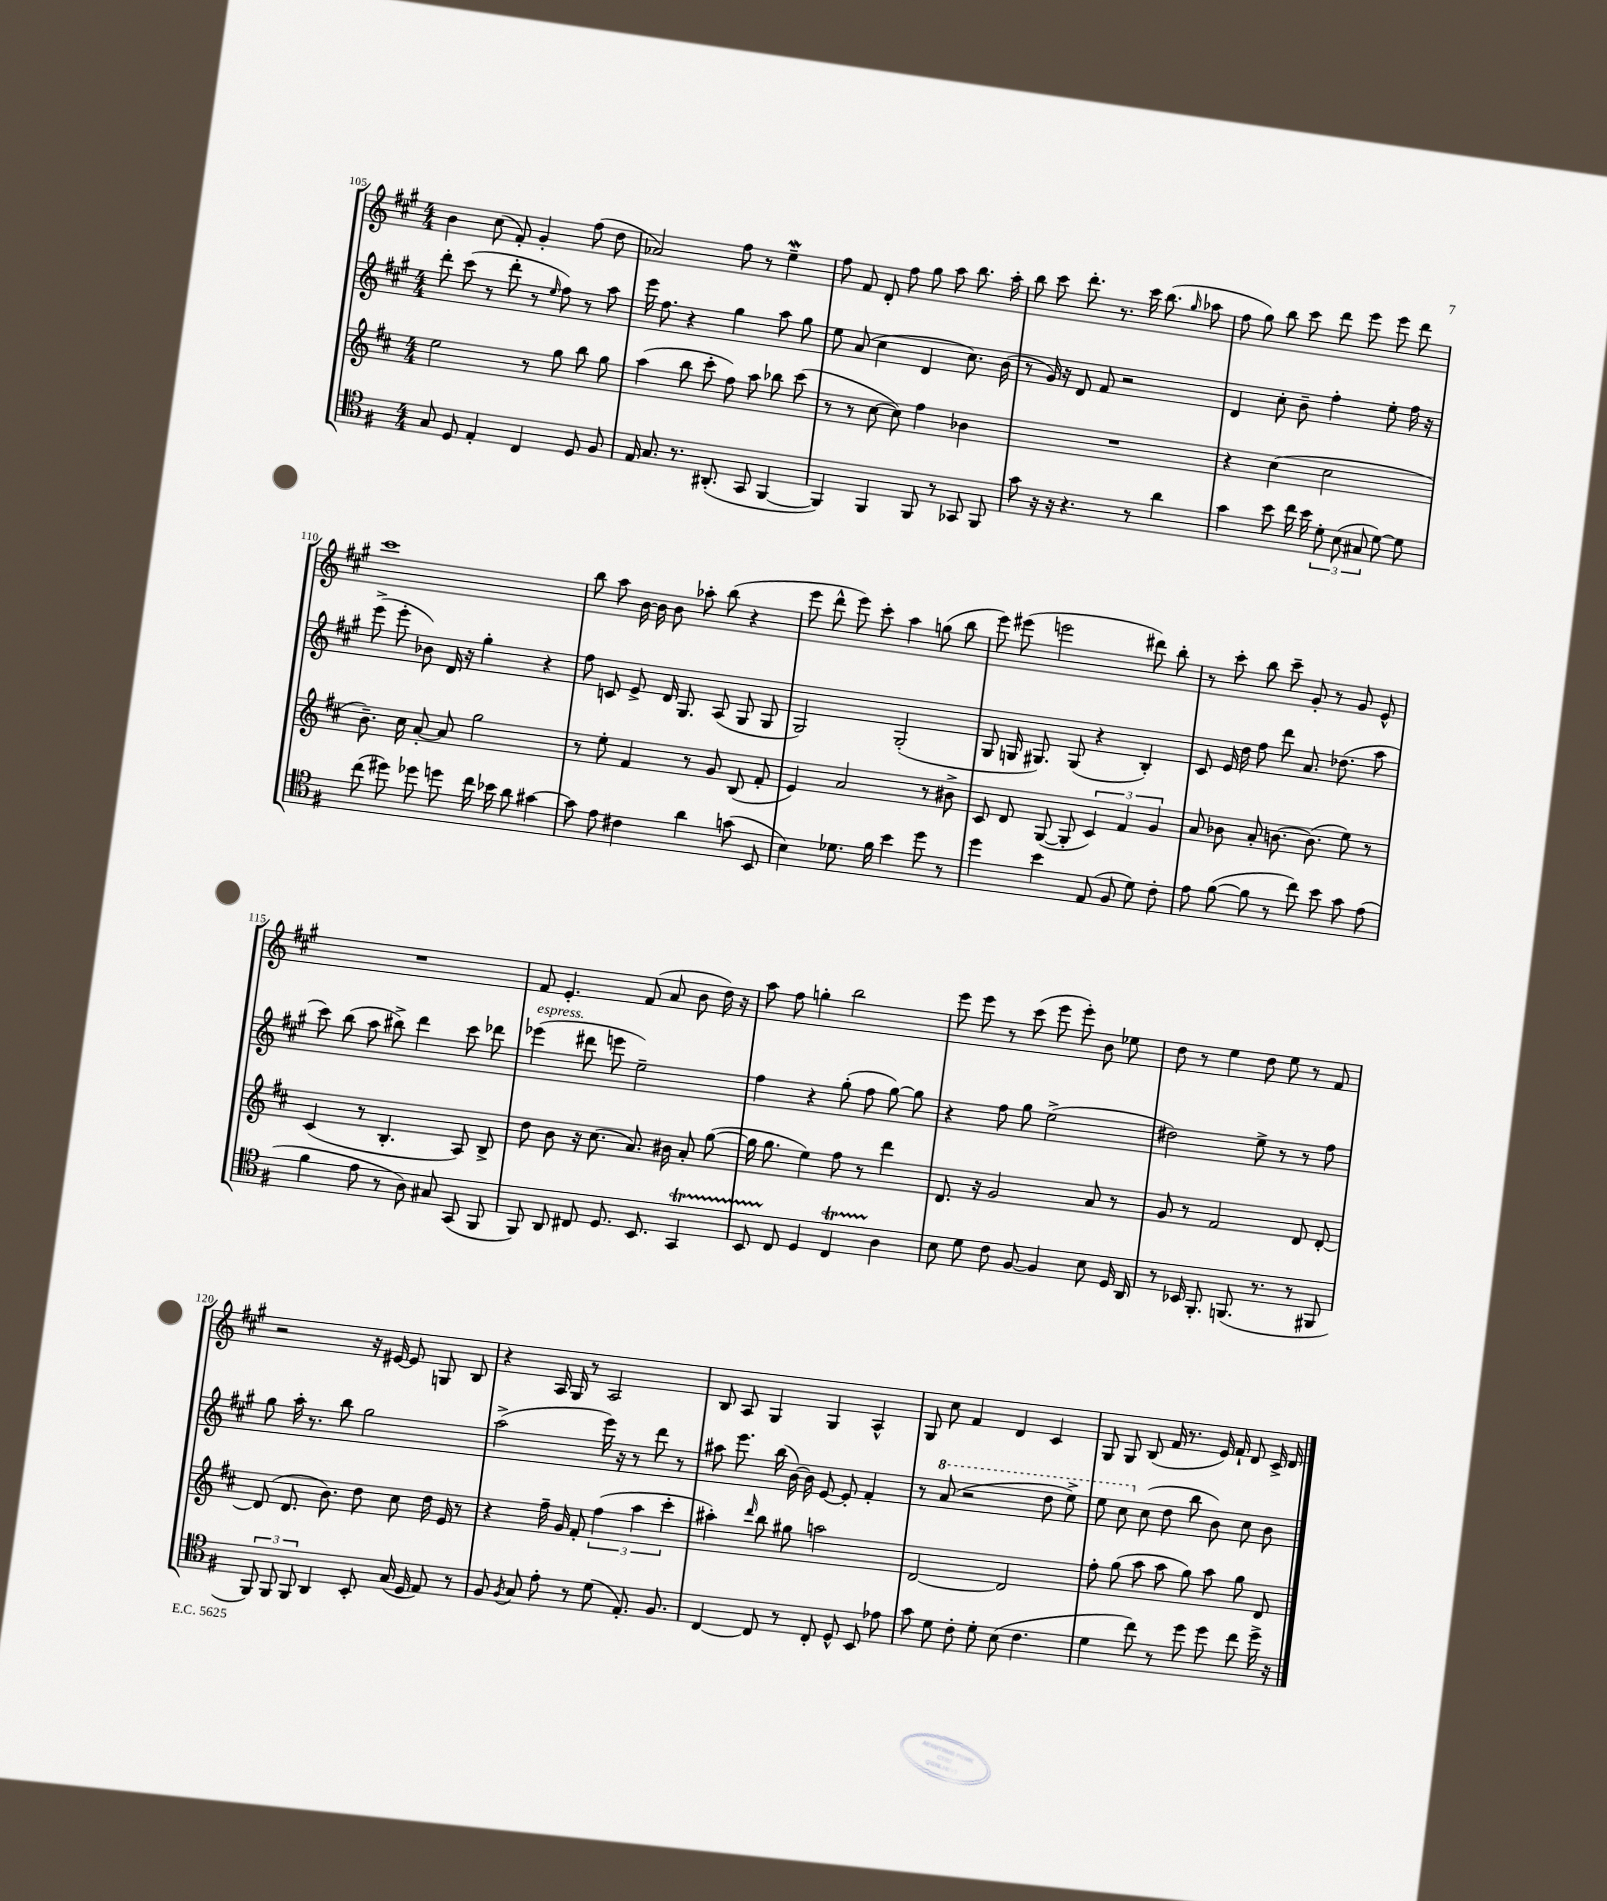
<<
\new StaffGroup <<
\new Staff = "s0" {
    \clef treble \key a \major \numericTimeSignature \time 4/4
    \autoBeamOff b'4 cis''8( fis'8-.) gis'4-. fis''8( d''8 |
    aes'2) fis''8 r8 e''4--\mordent |
    fis''8 fis'8 d'8-. fis''8 gis''8 a''8 b''8. a''16-. |
    b''8 cis'''8 d'''8.-. r8. cis'''16 b''8.( \grace { gis''16 } aes''8 |
    fis''8 gis''8) b''8 cis'''8 d'''8 e'''8 e'''8 d'''8 |
    cis'''1 |
    b''8 a''8 b'16~ b'16 b'8 aes''8-. b''8( r4 |
    e'''8 d'''8-^ e'''8) cis'''8-. a''4 g''8( b''8 |
    e'''8) eis'''8( e'''2 dis'''8) b''8-. |
    r8 cis'''8-. b''8 cis'''8-- gis'8-. r8 gis'8 e'8-^ |
    R1 |
    fis'8 e'4.-. fis'8( a'8 b'8 d''16) r16 |
    a''8 fis''8 g''4-. b''2 |
    e'''8 e'''8 r8 cis'''8( e'''8 e'''8-.) b'8 ees''8 |
    d''8 r8 e''4 d''8 e''8 r8 fis'8 |
    r2 r16 eis'16~ eis'8 g8 b8 |
    r4 a16 gis16 r8 a2 |
    b8 a8 gis4 gis4 a4-^ |
    gis8 cis''8 fis'4 d'4 cis'4 |
    gis8 gis8 b8( fis'16 r8. e'16) fis'16-! d'8 cis'16-> d'16 \bar "|." |
}
\new Staff = "s1" {
    \clef treble \key a \major \numericTimeSignature \time 4/4
    \autoBeamOff d'''8-. cis'''8( r8 d'''8-. r8 \grace { e''16 } fis''8) r8 a''8 |
    e'''16 fis''8. r4 gis''4 a''8 gis''8 |
    e''8 a'8( cis''4 d'4 cis''8.) b'16( |
    r8 gis'16) r16 d'8 fis'8 r2 |
    d'4 cis''8-. b'8-- fis''4-. e''8-. fis''16 r16 |
    e'''8->( e'''8-. bes'8) d'16 r16 gis''4-. r4 |
    fis''8 c'8 e'8-> d'16 gis8. a8( gis8 gis8 |
    gis2) gis2-.( |
    gis8 g16 gis8.) gis8( r4 b4-.) |
    cis'8 e'16 d''16 fis''8 d'''8 a'8. des''8.( a''8 |
    cis'''8) b''8( a''8 bis''8->) d'''4 cis'''8 des'''8 |
    ees'''4^\markup { \italic "espress." }( dis'''8 e'''8 e''2--) |
    fis''4 r4 gis''8-.( fis''8 gis''8~) gis''8 |
    r4 fis''8 gis''8 e''2->( |
    dis''2) e''8-> r8 r8 fis''8 |
    gis''8 a''16-. r8. b''8 gis''2 |
    a''2->( e'''16) r16 r8 d'''8 r8 |
    ais''8 e'''8. b''16( b'16~) b'16 e'8~ e'8-. fis'4-. |
    r8 \ottava #1 a''8( r2 d'''8 e'''8->) |
    e'''8 cis'''8 \ottava #0 cis''8( d''8 b''8 b'8) cis''8 b'8 \bar "|." |
}
\new Staff = "s2" {
    \clef treble \key d \major \numericTimeSignature \time 4/4
    \autoBeamOff e''2 r8 g''8 b''8 g''8 |
    a''4( b''8 cis'''8-. fis''8) a''8 bes''8 cis'''8( |
    r8 r8 cis''8~ cis''8) fis''4 bes'4 |
    R1 |
    r4 cis''4( cis''2 |
    b'8.--) cis''16 a'8~-. a'8 g''2 |
    r8 e''8-. fis'4 r8 g'8 b8( fis'8-. |
    e'4) a'2 r8 bis'8-> |
    cis'8 d'8 g8~( g8-. \tuplet 3/2 { cis'4) fis'4 g'4 } |
    a'8 bes'8 a'8-. b'8.~ b'8.( e''8) r8 |
    cis'4( r8 b4.-. a8) b8-> |
    d''8 b'8 r16 cis''8.( a'8.) bis'16 a'8-. g''8~( |
    g''16 g''8. e''4) fis''8 r8 d'''4 |
    d'8. r16 g'2 a'8 r8 |
    g'8 r8 fis'2 d'8 d'8~-. |
    d'8( d'8. b'8.) d''8 cis''8 d''16 e'16 r8 |
    r4 fis''16-- g'16 fis'8-. \tuplet 3/2 { fis''4( a''4 cis'''4-. } |
    ais''4-.) \grace { d'''16 } b''8 gis''8 a''2 |
    d'2~ d'2 |
    fis''8-. g''8( a''8 a''8 g''8) a''8 g''8 d'8 \bar "|." |
}
\new Staff = "s3" {
    \clef tenor \key g \major \numericTimeSignature \time 4/4
    \autoBeamOff g8 d8 e4-. c4 d8 fis8 |
    e16 g8. r8. ais,8.-.( g,8 fis,4~ |
    fis,4) fis,4 fis,8 r8 ges,8 fis,8 |
    g'8 r16 r16 r4. r8 a'4 |
    g'4 b'8 c''16 b'16 \tuplet 3/2 { d'8-. b8( gis8 } d'8~) d'8 |
    c''8( dis''8) des''8 d''8 c''16 bes'16 a'8 gis'4~ |
    gis'8 e'8 cis'4 a'4 g'8( b,8 |
    b4) des'8. fis'16 b'4 d''8 r8 |
    d''4 b'4 e8( fis8 d'8) c'8-. |
    e'8 fis'8~( fis'8 r8 c''8) b'8 g'8 e'8( |
    fis'4 e'8 r8 a8) gis8 g,8( fis,8 |
    fis,8) a,8 cis8 d8. b,8. g,4\startTrillSpan |
    b,8 c8\stopTrillSpan d4 c4\startTrillSpan a4\stopTrillSpan |
    b8 d'8 c'8 fis8~ fis4 b8 d16 a,16 |
    r8 bes,16 fis,8.-. f,8.( r8. r8 fis,8 |
    \tuplet 3/2 { fis,8) fis,8 fis,8 } a,4 b,8-. g16( d16 e8) r8 |
    fis8 \acciaccatura { fis8 } g8 e'8-. r8 d'8( e8.-.) fis8. |
    c4~ c8 r8 c8-. d8-^ b,8 ees'8 |
    g'8 d'8 c'8-. d'8-. b8( c'4. |
    d'4 c''8) r8 d''8 d''8 c''8 d''16-> r16 \bar "|." |
}
>>
>>
\layout { \context { \Score currentBarNumber = #105 } }
